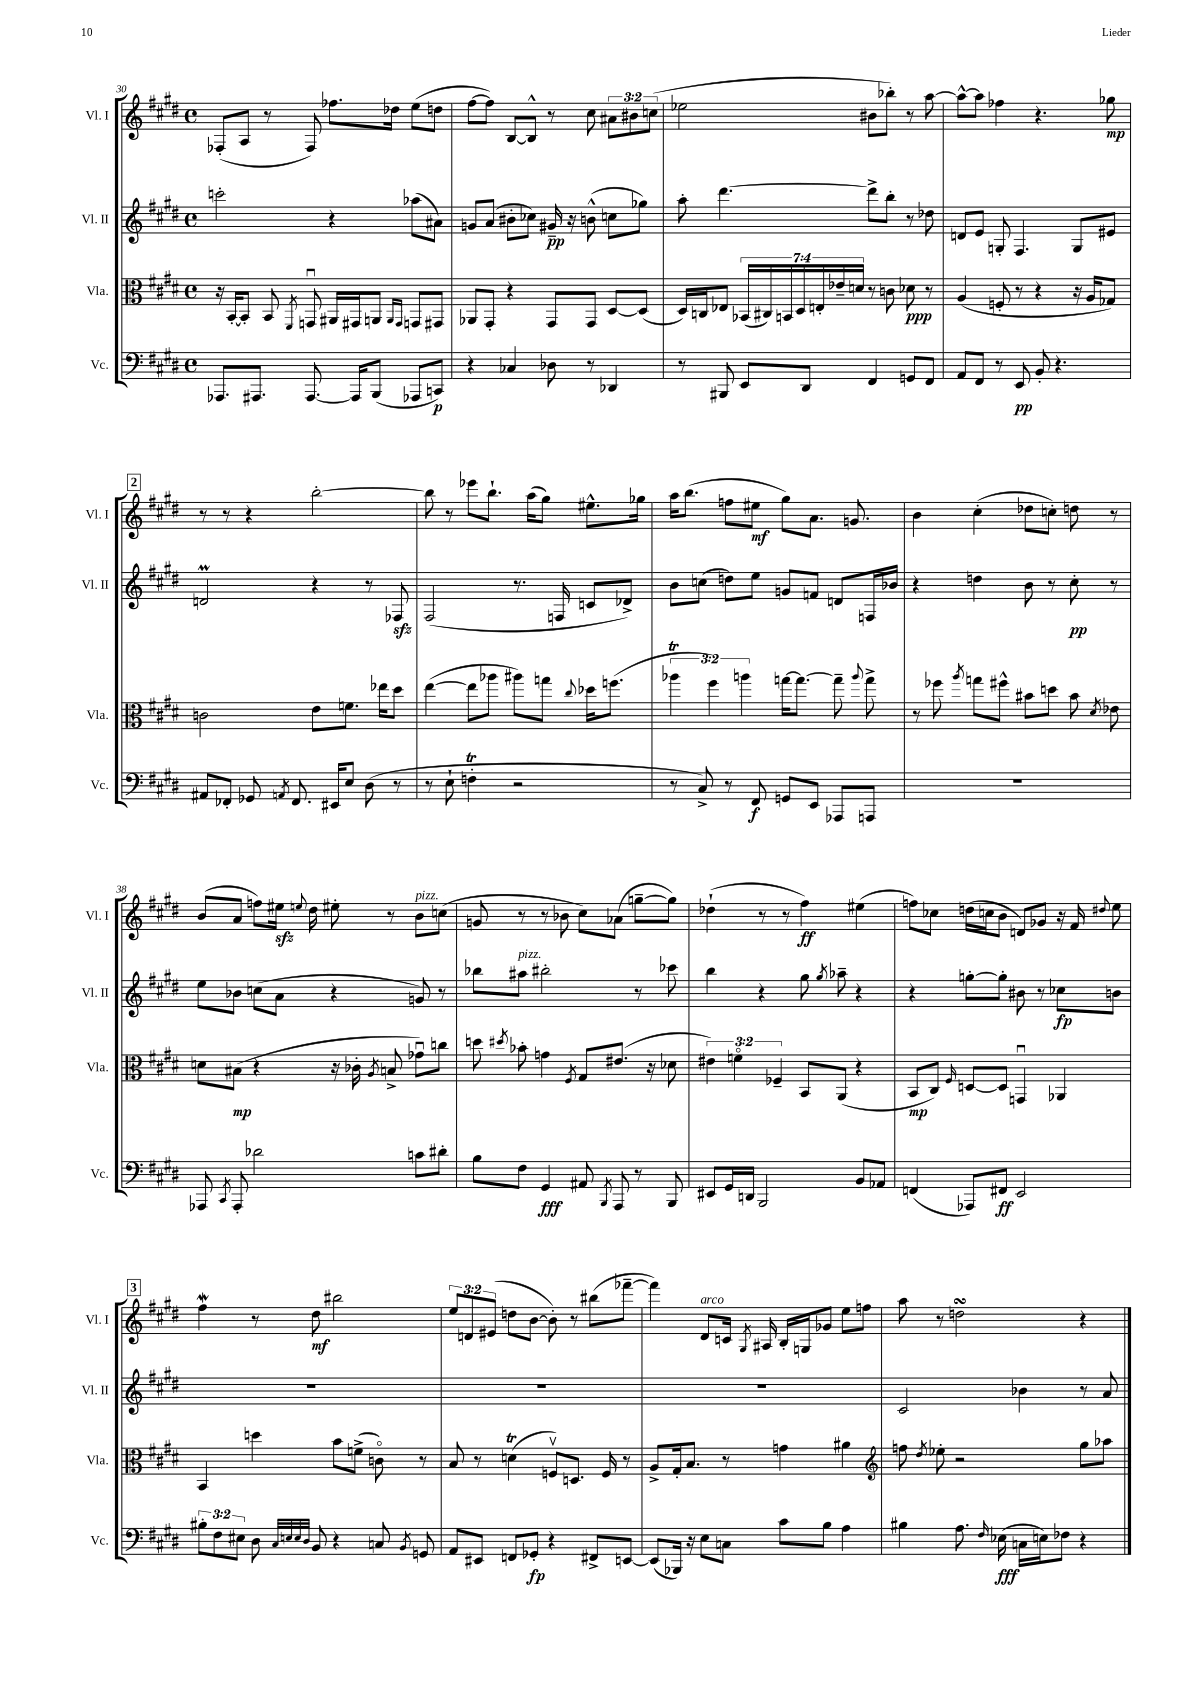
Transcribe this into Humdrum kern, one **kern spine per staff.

**kern	**dynam	**kern	**dynam	**kern	**dynam	**kern	**dynam
*part4	*part4	*part3	*part3	*part2	*part2	*part1	*part1
*staff4	*staff4	*staff3	*staff3	*staff2	*staff2	*staff1	*staff1
*I"Vc.	*	*I"Vla.	*	*I"Vl. II	*	*I"Vl. I	*
*I'Vc.	*	*I'Vla.	*	*I'Vl. II	*	*I'Vl. I	*
*clefF4	*	*clefC3	*	*clefG2	*	*clefG2	*
*k[f#c#g#d#]	*	*k[f#c#g#d#]	*	*k[f#c#g#d#]	*	*k[f#c#g#d#]	*
*M4/4	*	*M4/4	*	*M4/4	*	*M4/4	*
*met(c)	*	*met(c)	*	*met(c)	*	*met(c)	*
=30	=30	=30	=30	=30	=30	=30	=30
8.AAA-X/L	.	16r	.	2cccn'\	.	(8F-X'/L	.
.	.	[16BB'/KL	.	.	.	.	.
.	.	8BB'/J]	.	.	.	8A/J	.
8.AAA#X/J	.	.	.	.	.	.	.
.	.	8BB/	.	.	.	8r	.
.	.	8qFF#/	.	.	.	.	.
[8.AAA#/	.	8GGnu/	.	.	.	8F-/)	.
.	.	16AA#X/LL	.	4r	.	8.ff-X\L	.
16AAA#/KL]	.	16GG#X/J	.	.	.	.	.
(8BBB/J	.	8AAn/J	.	.	.	.	.
.	.	.	.	.	.	16dd-X\Jk	.
.	.	16qqAA/LL	.	.	.	.	.
.	.	16qqGG#/JJ	.	.	.	.	.
8AAA-X/L	.	8GGn/L	.	(8aa-X\L	.	(8ee\L	.
8CCn/J)	p	8GG#X/J	.	8a#X\J)	.	8ddn\J	.
=31	=31	=31	=31	=31	=31	=31	=31
4r	.	8AA-X/L	.	8gn/L	.	[8ff#\L	.
.	.	8GG#'/J	.	(8a/J	.	8ff#\J])	.
4C-X/	.	4r	.	8b#X'\L	.	[8B/L	.
.	.	.	.	8cc-X\J)	.	8B^^/J]	.
8D-X\	.	8GG#/L	.	16g#X~/	pp	8r	.
.	.	.	.	16r	.	.	.
8r	.	8GG#/J	.	(8bn^^\	.	8cc#\	.
4DD-X/	.	[8D#/L	.	8ccn\L	.	12a#X\L	.
.	.	.	.	.	.	12b#X\	.
.	.	(8D#/J]	.	8gg-X\J)	.	.	.
.	.	.	.	.	.	(12ccn\J	.
=32	=32	=32	=32	=32	=32	=32	=32
8r	.	16D#/LL)	.	8aa'\	.	2ee-X\	.
.	.	16Cn/J	.	.	.	.	.
8BBB#X/	.	8E-X/J	.	[4.ddd#\	.	.	.
8EE/L	.	(28BB-X/LL	.	.	.	.	.
.	.	28C#X/)	.	.	.	.	.
.	.	28BBn/	.	.	.	.	.
.	.	28D#/	.	.	.	.	.
8DD#/J	.	.	.	.	.	.	.
.	.	28En'/	.	.	.	.	.
.	.	28e-X~/	.	.	.	.	.
.	.	28dn/JJ	.	.	.	.	.
4FF#/	.	8r	.	8ddd#^\L]	.	8b#X\L	.
.	.	8cn\	.	8bb'\J	.	8bb-X'\J)	.
8GGn/L	.	8d-X\	ppp	8r	.	8r	.
8FF#/J	.	8r	.	8dd-X\	.	[8aa\	.
=33	=33	=33	=33	=33	=33	=33	=33
8AA/L	.	(4A/	.	8dn/L	.	8aa^^\L_	.
8FF#/J	.	.	.	8e/J	.	8aa\J]	.
8r	.	8Fn'/	.	8Gn'/	.	4ff-X\	.
8EE/	pp	8r	.	4.F#/	.	.	.
8BB'/	.	4r	.	.	.	4.r	.
4.r	.	.	.	.	.	.	.
.	.	16r	.	8G/L	.	.	.
.	.	16A/KL	.	.	.	.	.
.	.	8G-X/J)	.	8e#X/J	.	8gg-X\	mp
!!LO:LB:g=z
!!LO:REH:place=s1:t=2
=34	=34	=34	=34	=34	=34	=34	=34
8AA#X/L	.	2cn\	.	2dnM/	.	8r	.
8FF-X'/J	.	.	.	.	.	8r	.
8GG-X/	.	.	.	.	.	4r	.
8qAAn/	.	.	.	.	.	.	.
8.FF-/	.	.	.	.	.	.	.
.	.	8e\L	.	4r	.	[2bb'\	.
16EE#X/KL	.	.	.	.	.	.	.
8E/J	.	8.fn\J	.	.	.	.	.
(8D#\	.	.	.	8r	.	.	.
.	.	16ee-X\KL	.	.	.	.	.
8r	.	8dd#\J	.	8F-Xzz/	.	.	.
=35	=35	=35	=35	=35	=35	=35	=35
8r	.	([4ee\	.	(2F#/	.	8bb\]	.
8E`\	.	.	.	.	.	8r	.
4FnT'\	.	8ee\L]	.	.	.	8eee-X\L	.
.	.	8aa-X\J	.	.	.	8.bb`\J	.
2r	.	8aa#X\L)	.	8.r	.	.	.
.	.	.	.	.	.	(16aa\KL	.
.	.	8ggn\J	.	.	.	8gg#\J)	.
.	.	.	.	16Fn/	.	.	.
.	.	8qqcc#/	.	.	.	.	.
.	.	16dd-X\KL	.	8cn/L	.	8.ee#X^^\L	.
.	.	(8.ffn\J	.	.	.	.	.
.	.	.	.	8d-X^/J)	.	.	.
.	.	.	.	.	.	16gg-X\Jk	.
=36	=36	=36	=36	=36	=36	=36	=36
8r	.	6aa-XT\	.	8b\L	.	16aa\KL	.
.	.	.	.	.	.	(8.bb\J	.
8C#^/)	.	.	.	(8ccn\J	.	.	.
.	.	6ff#\)	.	.	.	.	.
8r	.	.	.	8ddn\L)	.	8ffn\L	.
.	.	6aan\	.	.	.	.	.
8FF#/	f	.	.	8ee\J	.	8ee#X\J	mf
8GGn/L	.	[16ggn\KL	.	8gn/L	.	8gg#\L)	.
.	.	8.gg\J_	.	.	.	.	.
8EE/J	.	.	.	8fn/J	.	8.a\J	.
8AAA-X/L	.	8gg~\]	.	8dn/L	.	.	.
.	.	.	.	.	.	8.gn/	.
.	.	8qqaa/	.	.	.	.	.
8AAAn/J	.	8gg^\	.	16Fn/L	.	.	.
.	.	.	.	16b-X/JJ	.	.	.
=37	=37	=37	=37	=37	=37	=37	=37
1r	.	8r	.	4r	.	4b\	.
.	.	8ff-X\	.	.	.	.	.
.	.	8qaa/	.	.	.	.	.
.	.	8ggn\L	.	4ddn\	.	(4cc#'\	.
.	.	8ff#X^^\J	.	.	.	.	.
.	.	8b#X\L	.	8b\	.	8dd-X\L	.
.	.	8ddn\J	.	8r	.	8ccn'\J)	.
.	.	8b#\	.	8cc#'\	pp	8ddn\	.
.	.	8qd#/	.	.	.	.	.
.	.	8e-X\	.	8r	.	8r	.
!!LO:LB:g=z
=38	=38	=38	=38	=38	=38	=38	=38
8AAA-X/	.	8dn\L	.	8ee\L	.	(8b/L	.
8qCC#/	.	.	.	.	.	.	.
8AAA-'/	.	(8B#X\J	mp	8b-X\J	.	8a/J	.
2d-X\	.	4r	.	(8ccn\L	.	8ffn\L)	.
.	.	.	.	8a\J	.	16ee#Xzz\Jk	.
.	.	.	.	.	.	8qqeen/	.
.	.	.	.	.	.	16dd#\	.
.	.	16r	.	4r	.	8ee#X'\	.
.	.	16c-X'\	.	.	.	.	.
.	.	8qA/	.	.	.	.	.
.	.	8Bn^/	.	.	.	8r	.
!	!	!	!	!	!	!LO:TX:a:i:t=pizz.	!
8cn\L	.	8g-Xu\L)	.	8gn/)	.	8b\L	.
8d#X'\J	.	8ccn\J	.	8r	.	(8ccn\J	.
=39	=39	=39	=39	=39	=39	=39	=39
8B\L	.	8ddn\	.	8bb-X\L	.	8gn/	.
.	.	8qdd#X/	.	.	.	.	.
!	!	!	!	!LO:TX:a:i:t=pizz.	!	!	!
8F#\J	.	8b-X'\	.	8aa#X\J	.	8r	.
4GG#/	fff	4gn\	.	2bb#X'\	.	8r	.
.	.	.	.	.	.	8b-X\	.
.	.	8qF#/	.	.	.	.	.
8AA#X/	.	8G#/L	.	.	.	8cc#\L)	.
8qBBB/	.	.	.	.	.	.	.
8AAA/	.	(8.e#X/J	.	.	.	(8a-X\J	.
8r	.	.	.	8r	.	[8ggn~\L	.
.	.	16r	.	.	.	.	.
8BBB/	.	8d-X\	.	8ccc-X\	.	8gg\J])	.
=40	=40	=40	=40	=40	=40	=40	=40
8EE#X/L	.	6e#X\)	.	4bb\	.	(4dd-X`\	.
16GG#/L	.	.	.	.	.	.	.
.	.	6fn\	.	.	.	.	.
16DDn/JJ	.	.	.	.	.	.	.
2BBB/	.	.	.	4r	.	8r	.
.	.	6F-X~/	.	.	.	.	.
.	.	.	.	.	.	8r	.
.	.	8BB/L	.	8gg#\	.	4ff#\)	ff
.	.	.	.	8qgg#/	.	.	.
.	.	(8AA/J	.	8aa-X~\	.	.	.
8BB/L	.	4r	.	4r	.	(4ee#X\	.
8AA-X/J	.	.	.	.	.	.	.
=41	=41	=41	=41	=41	=41	=41	=41
(4FFn/	.	8BB/L	mp	4r	.	8ffn\L)	.
.	.	8C#/J)	.	.	.	8cc-X\J	.
.	.	16qqF#/	.	.	.	.	.
8AAA-X/L)	.	[8Dn/L	.	[8ggn'\L	.	(16ddn\LL	.
.	.	.	.	.	.	16ccn\J	.
8FF#X/J	ff	8D/J]	.	8gg'\J]	.	8b\J	.
2EE/	.	4GGnu/	.	8b#X\	.	8dn/L)	.
.	.	.	.	8r	.	8g-X/J	.
.	.	4AA-X/	.	8cc-X\L	fp	16r	.
.	.	.	.	.	.	16f#/	.
.	.	.	.	.	.	8qqdd#X/	.
.	.	.	.	8bn\J	.	8ee\	.
!!LO:LB:g=z
!!LO:REH:place=s1:t=3
=42	=42	=42	=42	=42	=42	=42	=42
12B#X'\L	.	4BB/	.	1r	.	4ff#W\	.
12F#\	.	.	.	.	.	.	.
12E#X\J	.	.	.	.	.	.	.
8D#\	.	4ddn\	.	.	.	8r	.
32qqC#/LLL	.	.	.	.	.	.	.
32qqEn/	.	.	.	.	.	.	.
32qqE/	.	.	.	.	.	.	.
32qqD#/JJJ	.	.	.	.	.	.	.
8BB/	.	.	.	.	.	8dd#\	mf
4r	.	8b\L	.	.	.	2bb#X\	.
.	.	(8fn^\J	.	.	.	.	.
8Cn/	.	8cn\)	.	.	.	.	.
8qBB/	.	.	.	.	.	.	.
8GGn/	.	8r	.	.	.	.	.
=43	=43	=43	=43	=43	=43	=43	=43
8AA/L	.	8B/	.	1r	.	12ee/L	.
.	.	.	.	.	.	12dn/	.
8EE#X/J	.	8r	.	.	.	.	.
.	.	.	.	.	.	(12e#X/J	.
8FFn/L	.	(4dnT\	.	.	.	8ddn\L	.
8GG-X'/J	fp	.	.	.	.	[8b\J	.
4r	.	8Fnv/L)	.	.	.	8b'\])	.
.	.	8.Dn/J	.	.	.	8r	.
8FF#X^/L	.	.	.	.	.	(8bb#X\L	.
.	.	16F/	.	.	.	.	.
[8EEn/J	.	8r	.	.	.	[8fff-X~\J	.
=44	=44	=44	=44	=44	=44	=44	=44
(8EE/L]	.	8A^/L	.	1r	.	4fff-\])	.
16BBB-X/Jk)	.	16G#'/k	.	.	.	.	.
16r	.	8.B/J	.	.	.	.	.
!	!	!	!	!	!	!LO:TX:a:i:t=arco	!
8E\L	.	.	.	.	.	8d#/L	.
8Cn\J	.	8r	.	.	.	16cn/Jk	.
.	.	.	.	.	.	8qG#/	.
.	.	.	.	.	.	16A#X/	.
8c#\L	.	4gn\	.	.	.	16B'/LL	.
.	.	.	.	.	.	16Gn/J	.
8B\J	.	.	.	.	.	8g-X/J	.
4A\	.	4a#X\	.	.	.	8ee\L	.
.	.	.	.	.	.	8ffn\J	.
=45	=45	=45	=45	=45	=45	=45	=45
*	*	*clefG2	*	*	*	*	*
4B#X\	.	8ffn\	.	2c#/	.	8aa\	.
.	.	8qdd#/	.	.	.	.	.
.	.	8ee-X'\	.	.	.	8r	.
8.A\	.	2r	.	.	.	2ddnsSSs\	.
16qqF#/	.	.	.	.	.	.	.
(16E-X\	fff	.	.	.	.	.	.
16Cn\LL	.	.	.	4b-X\	.	.	.
16En\J)	.	.	.	.	.	.	.
8F-X\J	.	.	.	.	.	.	.
4r	.	8gg#\L	.	8r	.	4r	.
.	.	8aa-X\J	.	8a/	.	.	.
==	==	==	==	==	==	==	==
*-	*-	*-	*-	*-	*-	*-	*-
